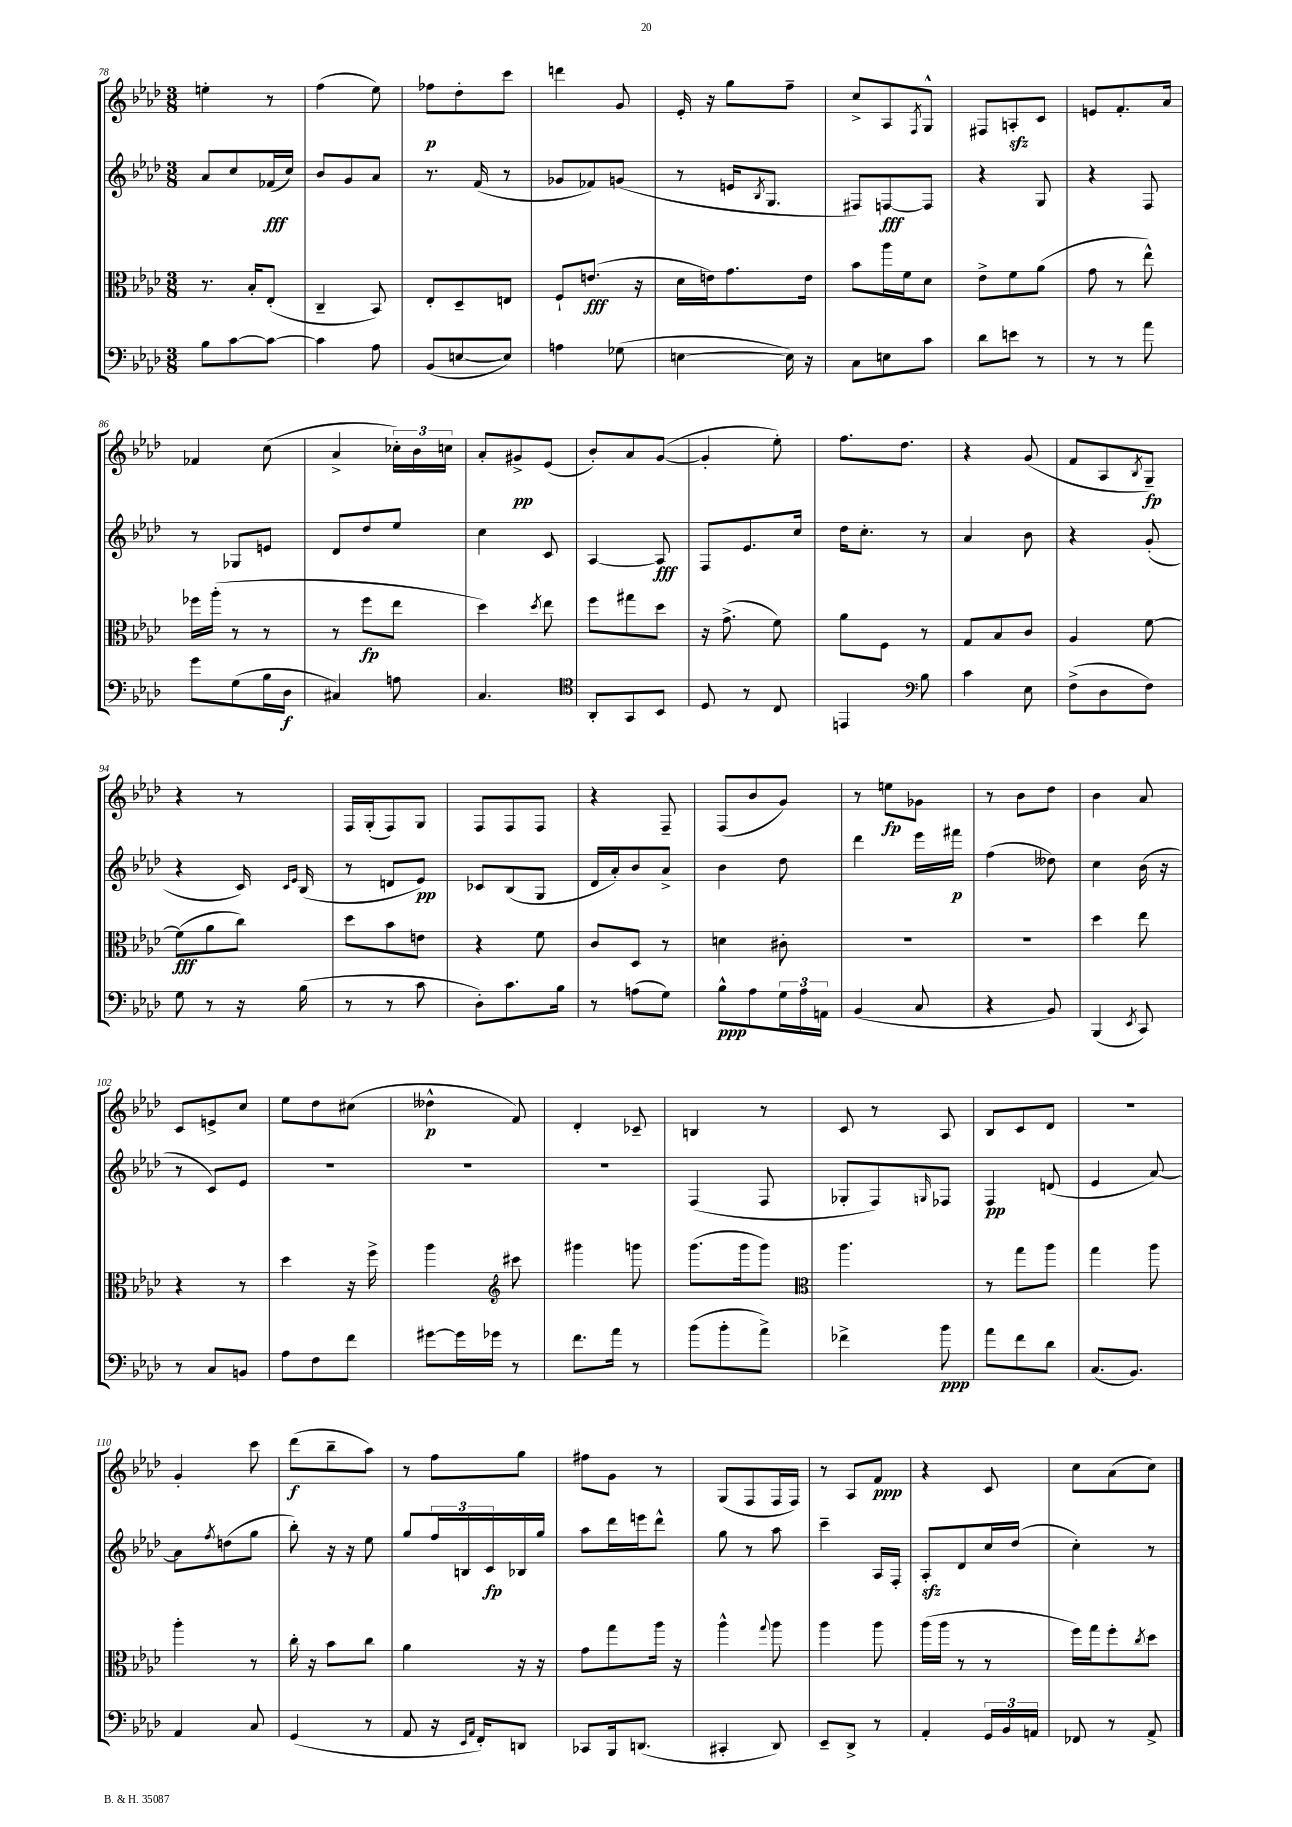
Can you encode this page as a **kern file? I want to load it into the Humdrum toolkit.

**kern	**kern	**kern	**kern
*staff4	*staff3	*staff2	*staff1
*clefF4	*clefC3	*clefG2	*clefG2
*k[b-e-a-d-]	*k[b-e-a-d-]	*k[b-e-a-d-]	*k[b-e-a-d-]
*M3/8	*M3/8	*M3/8	*M3/8
8B-	8.r	8a-	4ee'
[8c	.	8cc	.
.	16B-'	.	.
8c_	(8E-'	(16f-	8r
.	.	16cc)	.
=	=	=	=
4c]	4C~	8b-	(4ff
.	.	8g	.
8A-	8BB-)	8a-	8ee-)
=	=	=	=
(8BB-	8E-'	8.r	8ff-
[8E	8D-~	.	8dd-'
.	.	(16f	.
8E])	8E	8r	8ccc
=	=	=	=
4A	8F`	8g-	4ddd
.	(8.e	8f-)	.
(8G-	.	(8g	8g
.	16r	.	.
=	=	=	=
[4E	16d-	8r	16e-'
.	16e)	.	16r
.	8.g	16e	8gg
.	.	8qB-	.
.	.	8.G	.
16E])	.	.	8ff~
16r	16e	.	.
=	=	=	=
8C	8b-	8F#)	8cc^
8E	16aa-	[8F	8A-
.	16f	.	.
.	.	.	8qF
8c	8d-	8F]	8G^^
=	=	=	=
8d-	8e-^	4r	8F#
8e	8f	.	8A'
8r	(8a-	8G	8c
=	=	=	=
8r	8g	4r	8e
8r	8r	.	8.f'
8a-	8ee-^^)	8F	.
.	.	.	16a-
=	=	=	=
8g	16ff-	8r	4f-
.	(16aa-'	.	.
(8G	8r	8G-	.
16B-	8r	8e	(8cc
16D-	.	.	.
=	=	=	=
4C#)	8r	8d-	4a-^
.	8ff	8dd-	.
8A	8ee-	8ee-	24cc-')
.	.	.	24b-
.	.	.	24cc
=	=	=	=
4.C	4dd-)	4cc	8a-'
.	.	.	8g#^
.	8qdd-	.	.
.	8ee-	8c	(8e-
=	=	=	=
*clefC4	*	*	*
8AA-'	8ff	[4A-	8b-')
8GG	8gg#	.	8a-
8BB-	8dd-	8A-]	([8g
=	=	=	=
8D-	16r	8F	4g']
.	(8.g^	.	.
8r	.	8.e-	.
8C	8f)	.	8ee-')
.	.	16cc	.
=	=	=	=
4EE	8a-	16dd-	8.ff
.	.	8.cc'	.
.	8F	.	.
.	.	.	8.dd-
*clefF4	*	*	*
8B-	8r	8r	.
=	=	=	=
4c	8G	4a-	4r
.	8B-	.	.
8E-	8c	8b-	(8g
=	=	=	=
(8F^	4A-	4r	8f
8D-	.	.	8A-
.	.	.	8qB-
8F)	[8f	(8g'	8G~)
=	=	=	=
8G	(8f]	4r	4r
8r	8a-	.	.
16r	8cc)	16c)	8r
.	.	16qqc	.
.	.	16qqe-	.
(16B-	.	(16B-	.
=	=	=	=
8r	8dd-	8r	16F
.	.	.	(16G'
8r	8b-	8d	8F)
8c	8e	8e-)	8G
=	=	=	=
8D-')	4r	8c-	8F
8.c	.	(8B-	8F
.	8f	8G	8F
16B-	.	.	.
=	=	=	=
8r	8c	16d-	4r
.	.	16a-')	.
(8A	8D-	8b-	.
8G)	8r	8a-^	8F~
=	=	=	=
8B-^^	4d	4b-	(8F
8A-	.	.	8b-
24G	8c#'	8dd-	8g)
24A-	.	.	.
24AA	.	.	.
=	=	=	=
(4BB-	4.r	4ddd-	8r
.	.	.	8ee
8C	.	16eee-	8g-
.	.	16fff#	.
=	=	=	=
4r	4.r	(4ff	8r
.	.	.	8b-
8BB-)	.	8dd--)	8dd-
=	=	=	=
(4BBB-	4dd-	4cc	4b-
8qEE-	.	.	.
8CC)	8ee-	(16b-	8a-
.	.	16r	.
=	=	=	=
8r	4r	8r	8c
8C	.	8c)	8e^
8BB	8r	8e-	8cc
=	=	=	=
8A-	4dd-	4.r	8ee-
8F	.	.	8dd-
8f	16r	.	(8cc#
.	16ff^	.	.
=	=	=	=
[8g#	4aa-	4.r	4dd--^^
16g#]	.	.	.
16g-	.	.	.
*	*clefG2	*	*
8r	8ccc#	.	8f)
=	=	=	=
8.f	4ggg#	4.r	4d-'
16a-	.	.	.
8r	8ggg	.	8c-~
=	=	=	=
(8b-	(8.ggg	(4F	4B
8b-'	.	.	.
.	16ggg	.	.
8a-^)	8ggg)	8F	8r
=	=	=	=
*	*clefC3	*	*
4f-^	4.aa-	8G-'	8c
.	.	8F)	8r
.	.	16qqG	.
8b-	.	8F-	8A-
=	=	=	=
8a-	8r	4F	8B-
8f	8gg	.	8c
8d-	8aa-	(8d	8d-
=	=	=	=
(8.C	4gg	4e-	4.r
8.BB-)	.	.	.
.	8aa-	[8a-)	.
=	=	=	=
4AA-	4aa-'	8a-]	4g'
.	.	8qff	.
.	.	(8dd	.
8C	8r	8gg	8ccc
=	=	=	=
(4GG	16cc'	8bb-')	(8ddd-
.	16r	.	.
.	8b-	16r	8bb-~
.	.	16r	.
8r	8cc	8ee-	8aa-)
=	=	=	=
8AA-	4a-	8gg	8r
16r	.	24ff	8ff
.	.	24B	.
16qqEE-	.	.	.
16qqAA-	.	.	.
16FF')	.	.	.
.	.	24c	.
8DD	16r	16B-	8gg
.	16r	16gg	.
=	=	=	=
8CC-	8g	8aa-	8ff#
16BBB-	8gg	16ddd-	8g
(8.DD	.	16eee	.
.	16aa-	8ddd-^^	8r
.	16r	.	.
=	=	=	=
4CC#'	4aa-^^	8gg	(8G
.	.	8r	8F
.	8qqgg	.	.
8DD-)	8aa-	8aa-	16F
.	.	.	16F)
=	=	=	=
8EE-~	4aa-	4ccc~	8r
8DD-^	.	.	8A-
8r	8aa-	16A-	8f
.	.	16F'	.
=	=	=	=
4AA-'	(16aa-	8A-'	4r
.	16aa-	.	.
.	8r	8d-	.
24GG	8r	16cc	8c
24BB-	.	.	.
.	.	(16dd-	.
24AA	.	.	.
=	=	=	=
8FF-	16ff)	4cc')	8cc
.	16gg	.	.
8r	8ff'	.	(8a-
.	8qcc	.	.
8AA-^	8dd-	8r	8cc)
==	==	==	==
*-	*-	*-	*-
